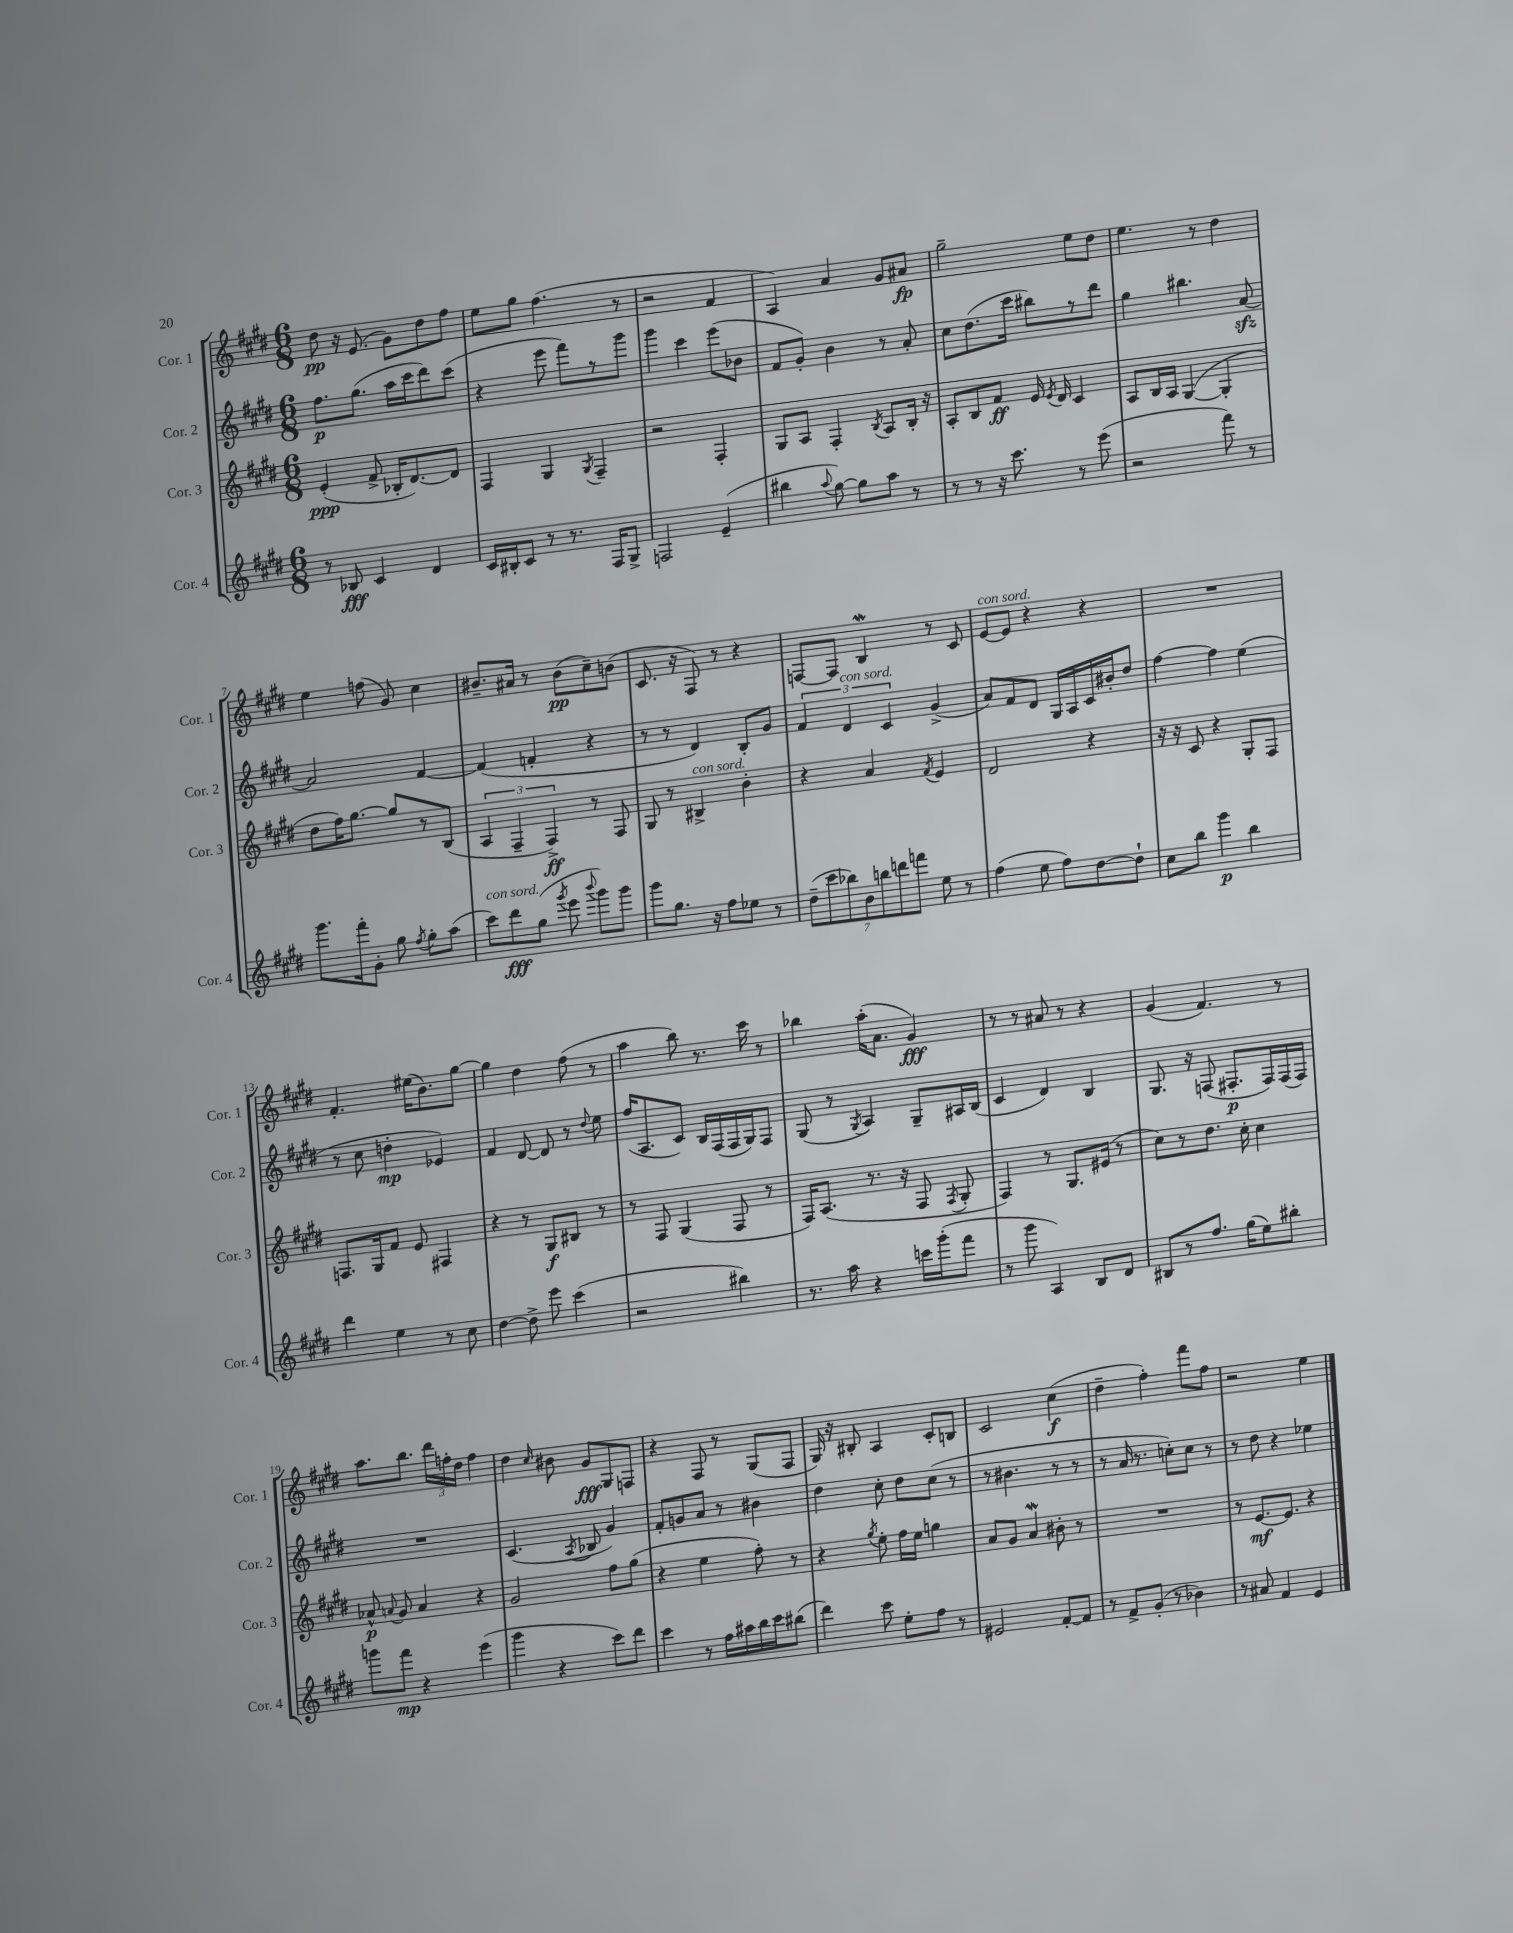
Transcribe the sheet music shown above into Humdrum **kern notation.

**kern	**kern	**kern	**kern
*staff4	*staff3	*staff2	*staff1
*clefG2	*clefG2	*clefG2	*clefG2
*k[f#c#g#d#]	*k[f#c#g#d#]	*k[f#c#g#d#]	*k[f#c#g#d#]
*M6/8	*M6/8	*M6/8	*M6/8
8r	(4e'/	8.ff#\L	8dd#\
8B-/	.	.	16r
.	.	(8.gg#\J	(8.e/
4c#/	8f#^/	.	.
.	16B-'/LK	16aa\LL	8g#\L)
.	[8.d#/)	16ccc#\J	.
4d#/	.	8ddd#\)	8dd#\
.	8d#/]J	(8ccc#\J	8ff#\J
=	=	=	=
16c#/LL	4F#/	4r	8ee\L
16B#'/J	.	.	.
8c#/J	.	.	8gg#\J
8r	4G#/	8eee\	(4.ff#\
8.r	.	8fff#\L)	.
.	8qG#/	.	.
.	4F#~/	8r	.
16F#/LK	.	.	.
8G#^/J	.	8ggg#\J	8r
=	=	=	=
2F/	2r	4ggg#\	2r
.	.	4ccc#\	.
(4e~/	4F#'/	(8eee\L	4f#/
.	.	8b-\J	.
=	=	=	=
4bb#\	8G#/L	8f#/L	4A/)
.	8A/J	8g#'/J)	.
8qqaa/	.	.	.
[8gg#\)	4F#'/	4b\	4a/
8gg#\]L	.	.	.
.	8qB/	.	.
8aa\J	8A/L	8r	8g#/L
8r	16B'/Jk	8a'/	8a#/J
.	16r	.	.
=	=	=	=
8r	8A'/L	8cc#\L	2gg#~\
8r	8B/	(8.dd#\	.
16r	8f#/J	.	.
8.ccc#\	.	16ccc#\Jk	.
.	16e/	8bb#\L)	.
.	8qe/	.	.
.	16d#/	.	.
8r	4c#/	8r	8ee\L
(8eee\	.	8ddd#\J	8dd#\J
=	=	=	=
2r	8A/L	4gg#\	4.ee\
.	16B/L	.	.
.	16A/JJ	.	.
.	([4G#/	4.bb#\	.
.	.	.	8r
8fff#\)	4G#'/]	.	4dd#\
8r	.	[8a/	.
=	=	=	=
8.ggg#\L	8dd#\L	2a/]	4ee\
.	16ff#\K)	.	.
16fff#'\k	[8.gg#\J	.	.
8g#'\J	.	.	(8ff\
8gg#\	8gg#/]L	.	8g#/)
8qff#/	.	.	.
8gg#'\L	8r	[4f#/	4cc#\
(8aa\J	(8B/J	.	.
=	=	=	=
8ccc#\L)	6A/	(4f#/]	8.b#~/L
8ddd#\	.	.	.
.	6F#~/	.	.
.	.	.	16a#/Jk
(8gg#\J	.	4f'/	8r
.	6F#^/)	.	.
8qggg#/	.	.	.
8eee\	.	.	(8b#\L
8qqbbb/	.	.	.
8ggg#\L)	8r	4r	8cc#~\)
8ggg#\J	8F#/	.	(8b\J
=	=	=	=
8ggg#\L	8G#/	8r	8.c#/
8.gg#\J	8r	8r	.
.	.	.	16r
.	4B#^/	4d#/)	8F#/)
16r	.	.	.
8ff#\L	.	.	8r
8ee-\J	4b'\	8B'/L	4r
8r	.	8g#/J	.
=	=	=	=
(14dd#~\L	4r	6f#/	[8F/L
14ccc#\	.	.	.
.	.	.	8F/]J
14bb-\)	.	.	.
.	.	6d#/	.
14b\	.	.	.
.	4a/	.	4B/
14bb\	.	.	.
.	.	6c#/	.
14ddd\	.	.	.
14fff\J	.	.	.
.	8qf#/	.	.
8ee\	4e/	(4g#^/	8r
8r	.	.	8c#/
=	=	=	=
(4ff#\	2d#/	8a/L)	[8e/L
.	.	8f#/	8e/]J
8ee\	.	8d#/J	4r
8ff#\L)	.	16G#/LL	.
.	.	16A/	.
[8dd#\	4r	16c#/	4r
.	.	16b#'/J	.
8dd#`\]J	.	8dd#/J	.
=	=	=	=
8cc#\L	16r	[4ff#\	2.r
.	16r	.	.
8bb\J	8c#/	.	.
4ggg#\	4r	4ff#\]	.
4bb\	8G#'/L	(4ee\	.
.	8F#/J	.	.
=	=	=	=
4ddd#\	8.F/L	8r	4.f#'/
.	.	8cc#\	.
.	16G#/k	.	.
4ee\	8f#/J	4dd'\	.
.	8e/	.	(16ee#\LK
.	.	.	8.b\)
8r	4F#/	4e-/)	.
8cc#\	.	.	[8gg#\J
=	=	=	=
[4dd#\	4r	4f#/	4gg#\]
8dd#^\]	8r	[8d#/	4dd#\
8eee\	8G#/L	8d#/]	.
(4ccc#\	8B#/J	8r	(8ff#\
.	.	8qqdd#/	.
.	8r	8ee\	8r
=	=	=	=
2r	8r	(16ff#/LK	4aa\
.	.	8.A/	.
.	8F#/	.	.
.	(4G#/	8c#/J)	8bb\)
.	.	16B/LL	8.r
.	.	(16F#/	.
4bb#\)	8F#/	16F#/	.
.	.	16G#/J)	16ccc#\
.	8r	8F#/J	8r
=	=	=	=
8.r	16F#/LK)	(8G#/	4bb-\
.	(8.A/J	.	.
.	.	8r	.
16aa\	.	.	.
.	.	8qG#/	.
4r	8.r	4A/)	(16aa'\LK
.	.	.	8.a\J
.	16r	.	.
16ccc\LL	8F#/	8G#~/L	4g#/)
(16ggg#'\J	.	.	.
.	8qF#/	.	.
8fff#\J	8G#'/	16A#/L	.
.	.	(16B/JJ	.
=	=	=	=
8r	4F#/)	4c#/	8r
8ggg#\	.	.	8r
4A/)	8r	4d#/)	8a#/
.	8.G#/L	.	8r
8B/L	.	4B/	4r
.	(16e#/Jk	.	.
8d#/J	8r	.	.
=	=	=	=
8B#/L	8cc#\L)	8.G#/	(4g#/
8r	8r	.	.
.	.	16r	.
8.ff#/J	8.dd#\J	(8F/	4.f#/)
.	.	8.F#'/L	.
(16gg#\LK	16cc#'\	.	.
8ee\)	4cc#\	.	.
.	.	16F#/L)	.
8bb#'\J	.	(16F#/	8r
.	.	16F#/JJ)	.
=	=	=	=
8ggg\L	8a-^^/	2.r	8.aa\L
.	8qqa/	.	.
8fff#\J	8g#/	.	.
.	.	.	8.bb\J
4r	4a/	.	.
.	.	.	24ddd#\LL
.	.	.	24ff'\
.	.	.	24dd#\JJ
(4eee\	4r	.	4ff\
=	=	=	=
4ggg#\	2g#/	(4.c#/	4dd#\
.	.	.	16qqcc#/
4r	.	.	8b#\
.	.	8qA/	.
.	.	8B-/	8g#/L
8ccc#\L)	8ff#\L	4g#/)	8G#/
8ddd#\J	(8gg#\J	.	8F/J
=	=	=	=
4ccc#\	4r	8f#'/L	4r
.	.	8g/	.
8r	4ee\	8a/J	8F#/
16ff#\LL	.	8r	8r
16aa#\	.	.	.
16bb\	8ff#'\)	4b#\	(8G#/L
16ccc#\J	.	.	.
(8bb#\J	8r	.	8F#/J
=	=	=	=
4ddd#\)	4r	4dd#\	16G#/)
.	.	.	16r
.	.	.	8B#'/
.	8qgg#/	.	.
8ccc#\	8ee'\	8cc#'\	4A/
8ee'\L	16ff#\LL	8dd#\L	.
.	16ee\JJ	.	.
8ff#\J	4gg\	(8cc#\J	8c#'/L
8r	.	8r	8B/J
=	=	=	=
2e#/	8a/L	8r	2c#/
.	8g#/J	4.b#\	.
.	4a/	.	.
[8f#'/L	8b#'\	8r	(4cc#\
8f#/]J	8r	8r	.
=	=	=	=
8r	2.r	8r	4dd#~\
8f#^/L	.	16a/	.
.	.	8.r	.
(8g#'/J	.	.	4ff#'\)
8r	.	8cc'\L)	.
4b-\)	.	8cc\J	8fff#\L
.	.	8r	8ff#\J
=	=	=	=
8r	8r	8r	2r
8a#/	[8.e/L	8dd#\	.
4f#/	.	4r	.
.	8.e/]J	.	.
4e/	4r	4ee-\	4ee\
==	==	==	==
*-	*-	*-	*-
